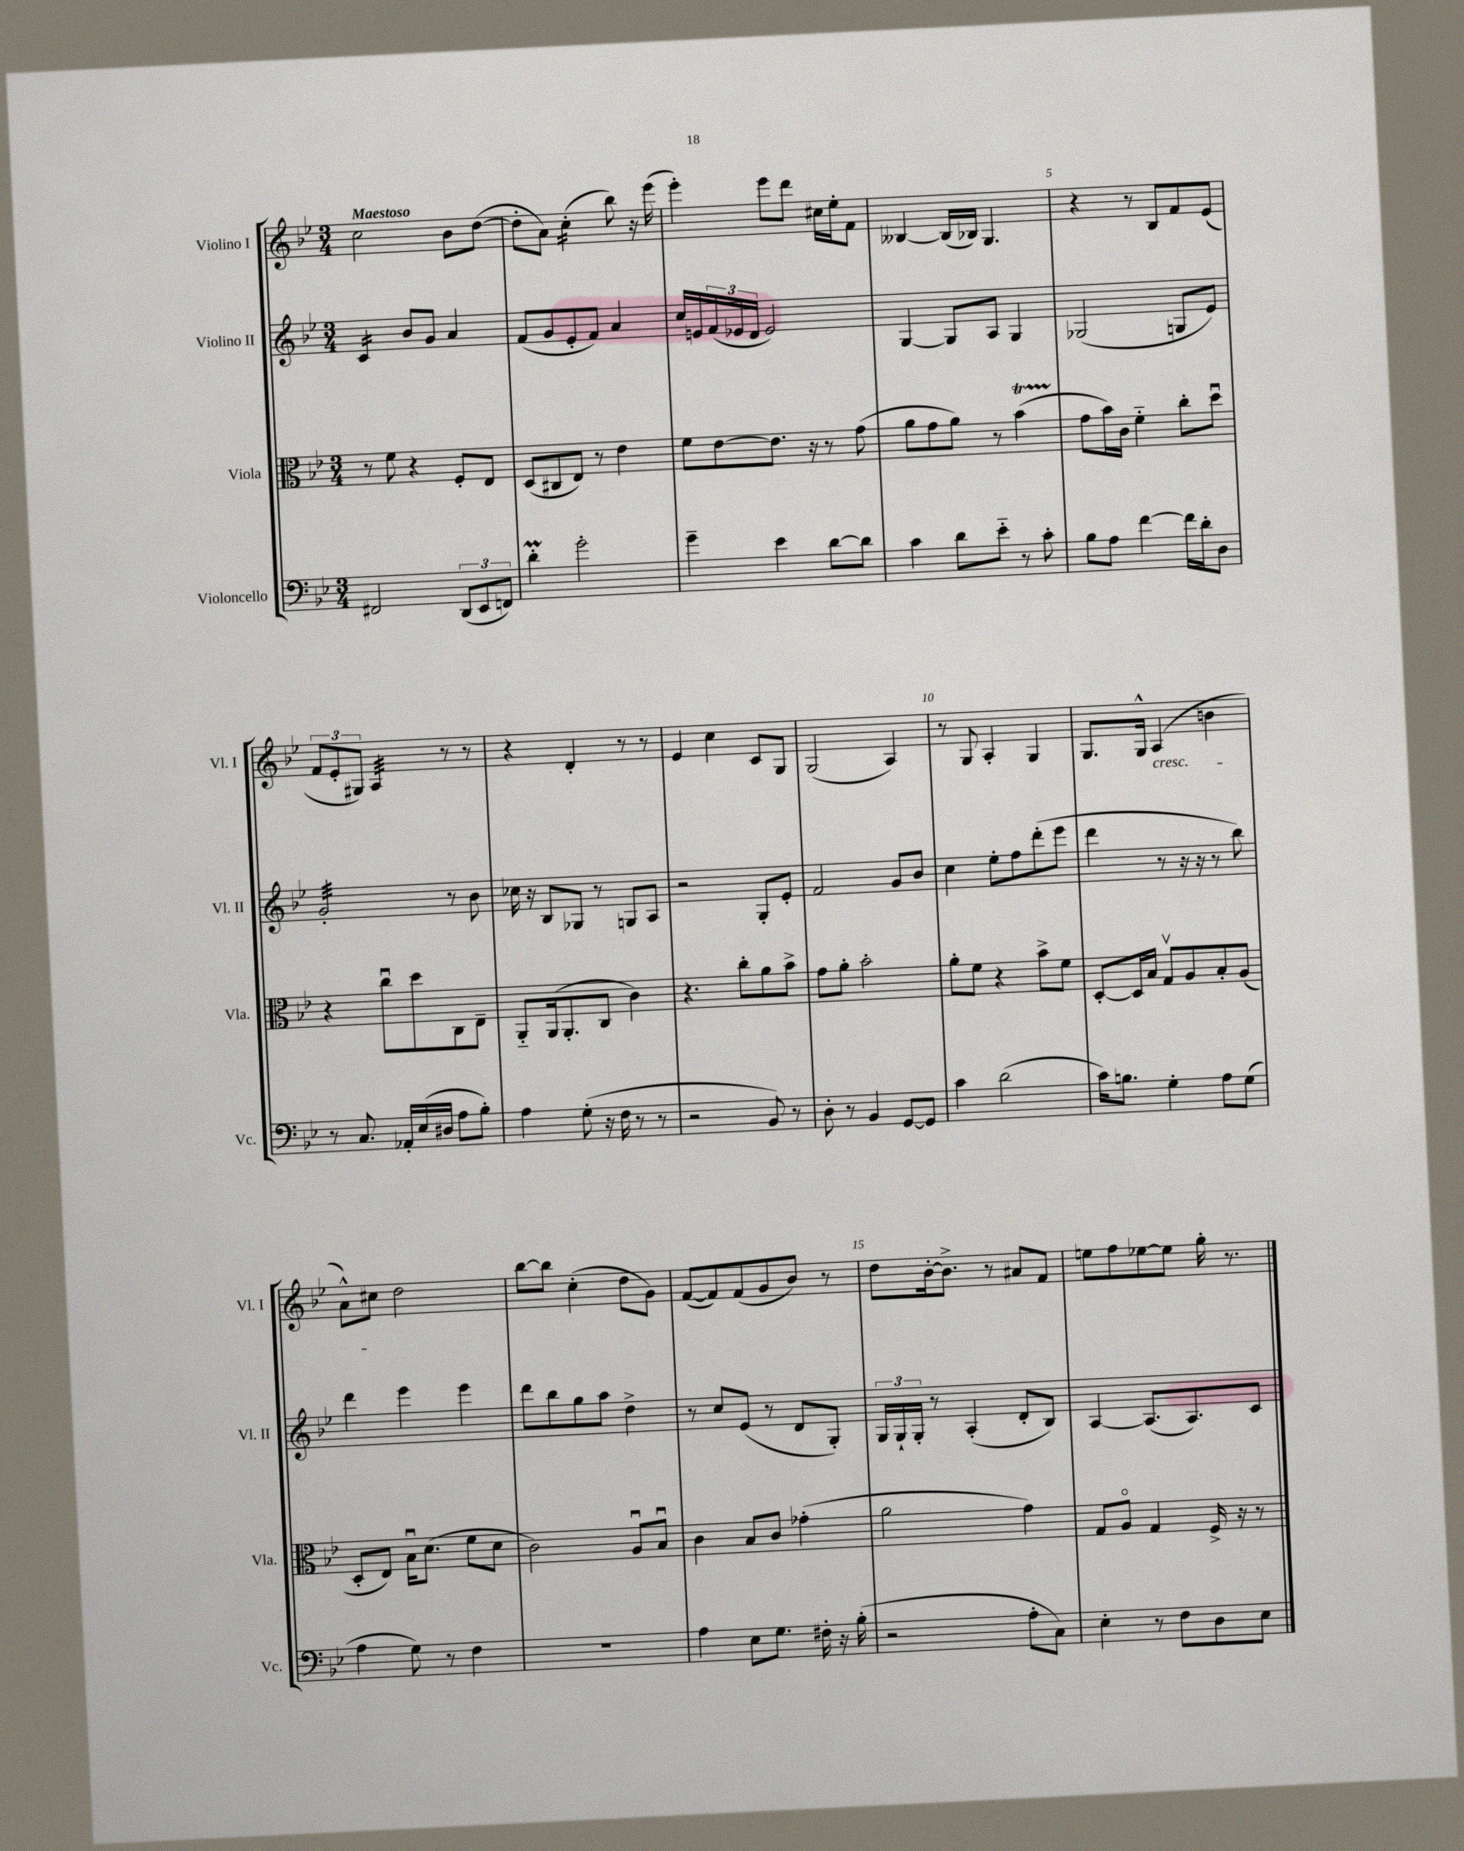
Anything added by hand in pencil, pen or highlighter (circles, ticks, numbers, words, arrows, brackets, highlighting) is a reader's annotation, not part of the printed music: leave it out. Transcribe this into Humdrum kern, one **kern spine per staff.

**kern	**kern	**kern	**kern
*staff4	*staff3	*staff2	*staff1
*clefF4	*clefC3	*clefG2	*clefG2
*k[b-e-]	*k[b-e-]	*k[b-e-]	*k[b-e-]
*M3/4	*M3/4	*M3/4	*M3/4
2FF#/	8r	4c/	2cc\
.	8f\	.	.
.	4r	8b-/L	.
.	.	8g/J	.
(12DD/L	8F'/L	4a/	8b-\L
12EE-/	.	.	.
.	8E-/J	.	([8dd\J
12FF/J)	.	.	.
=	=	=	=
4d'\	(8D/L	(8f/L	8dd'\]L
.	8C#/	8g/	8a\J)
2g'\	8E-/J)	8e-'/	(4cc'\
.	8r	8f/J)	.
.	4e-\	4a/	8bb-\)
.	.	.	16r
.	.	.	(16eee-\
=	=	=	=
4g~\	8f\L	16cc/LL	4eee-'\)
.	.	16e/	.
.	[8e-\	(24f/	.
.	.	24e-/	.
.	.	24d/JJ	.
4e-\	8.e-\]J	2e-/)	8eee-\L
.	.	.	8ddd\J
.	16r	.	.
[8d\L	8r	.	16cc#\LL
.	.	.	16ee-'\J
8d\]J	(8g\	.	8f\J
=	=	=	=
4c\	8a\L	[4G/	[4B--/
.	8g\	.	.
8d\L	8a\J)	8G/]L	(16B--/]LL
.	.	.	16B-/JJ)
8e-'~\J	8r	8A/J	4.G/
8r	(4b-\	4G/	.
8c'\	.	.	.
=	=	=	=
8B-\L	8g\L	(2G-/	4r
8A\J	16b-\L)	.	.
.	16c\JJ	.	.
[4f\	4f'~\	.	8r
.	.	.	8B-/L
16f\]LL	8cc'\L	8G/L	8f/
16d'\J	.	.	.
8D\J	8ddu\J	8e-/J)	(8e-/J
=	=	=	=
8r	4r	2g'/	12f/L
.	.	.	12e-'/
8.C/	.	.	.
.	.	.	12G#/J)
.	8ccu\L	.	4A/
16AA-'/LL	.	.	.
(16E-/	8dd\	.	.
16D#/JJ	.	.	.
8A\L	8C\	8r	8r
8B-'\J)	8E-~\J	8b-\	8r
=	=	=	=
4A\	8AA'~/L	16cc-\	4r
.	.	16r	.
.	(16AA/k	8B-/L	.
.	8.AA'/	.	.
(8G'\	.	8G-/J	4d'/
16r	8C/J	8r	.
16F\	.	.	.
8r	4c\)	8G/L	8r
8r	.	8A/J	8r
=	=	=	=
2r	4.r	2r	4e-/
.	.	.	4cc\
.	8cc'\L	.	.
8BB-/)	8a\	8G'/L	8c/L
8r	8b-^\J	8e-'/J	8G/J
=	=	=	=
8D'\	8g\L	2f/	(2G/
8r	8a'\J	.	.
4BB-/	2b-'\	.	.
[8GG/L	.	8g/L	4A/)
8GG/]J	.	8b-/J	.
=	=	=	=
4c\	8a'\L	4cc\	8r
.	8f\J	.	8G/
(2d\	4r	8ee-'\L	4A'/
.	.	8ff\	.
.	8b-^\L	(8ddd'\	4G/
.	8f\J	8eee-\J	.
=	=	=	=
16c\LK)	[8D'/L	4ddd\	8.G/L
8.B\J	.	.	.
.	16D/]L	.	.
.	16B-/JJ	.	16G^^/Jk
4G'\	8Gv/L	8r	(4A/
.	8A/	16r	.
.	.	16r	.
8A\L	8B-'/	8r	4b\
(8G\J	(8A/J	8bb-\)	.
=	=	=	=
4A\	8D'/L	4ddd\	8a^^\L)
.	8E-/J)	.	8cc#\J
8G\)	16B-u\LK	4eee-\	2dd\
.	(8.d\J	.	.
8r	.	.	.
4F\	8f\L	4eee-\	.
.	8d\J	.	.
=	=	=	=
2.r	2c\)	8ddd\L	[8bb-\L
.	.	8bb-\	8bb-\]J
.	.	8gg\	(4cc'\
.	.	8aa\J	.
.	8Au/L	4dd^\	8dd\L
.	8B-u/J	.	8g\J)
=	=	=	=
4A\	4c\	8r	([8f/L
.	.	8cc/L	8f/])
8E-\L	8B-/L	(8e-/J	(8f/
8.G\J	8c/J	8r	8g/
.	(4g-'\	8d/L	8b-/J)
16F#'\	.	.	.
16r	.	8G'/J)	8r
(16B-'\	.	.	.
=	=	=	=
2r	2a\	24G/LL	8dd\L
.	.	24G`/	.
.	.	24G'/JJ	.
.	.	8r	[16b-'\k
.	.	.	8.b-^\]J
.	.	(4A'/	.
.	.	.	8r
8A'\L	4g\)	8d'/L	8a#/L
8C\J)	.	8B-/J)	8f/J
=	=	=	=
4E-'\	8G/L	[4A/	8ee\L
.	8Ao/J	.	8ff\
8r	4G/	(8.A/]L	[8ee-\
8F\L	.	.	8ee-\]J
.	.	8.A/)	.
8D\	16F^/	.	16gg'\
.	16r	.	8.r
8E-\J	8r	8c/J	.
==	==	==	==
*-	*-	*-	*-
